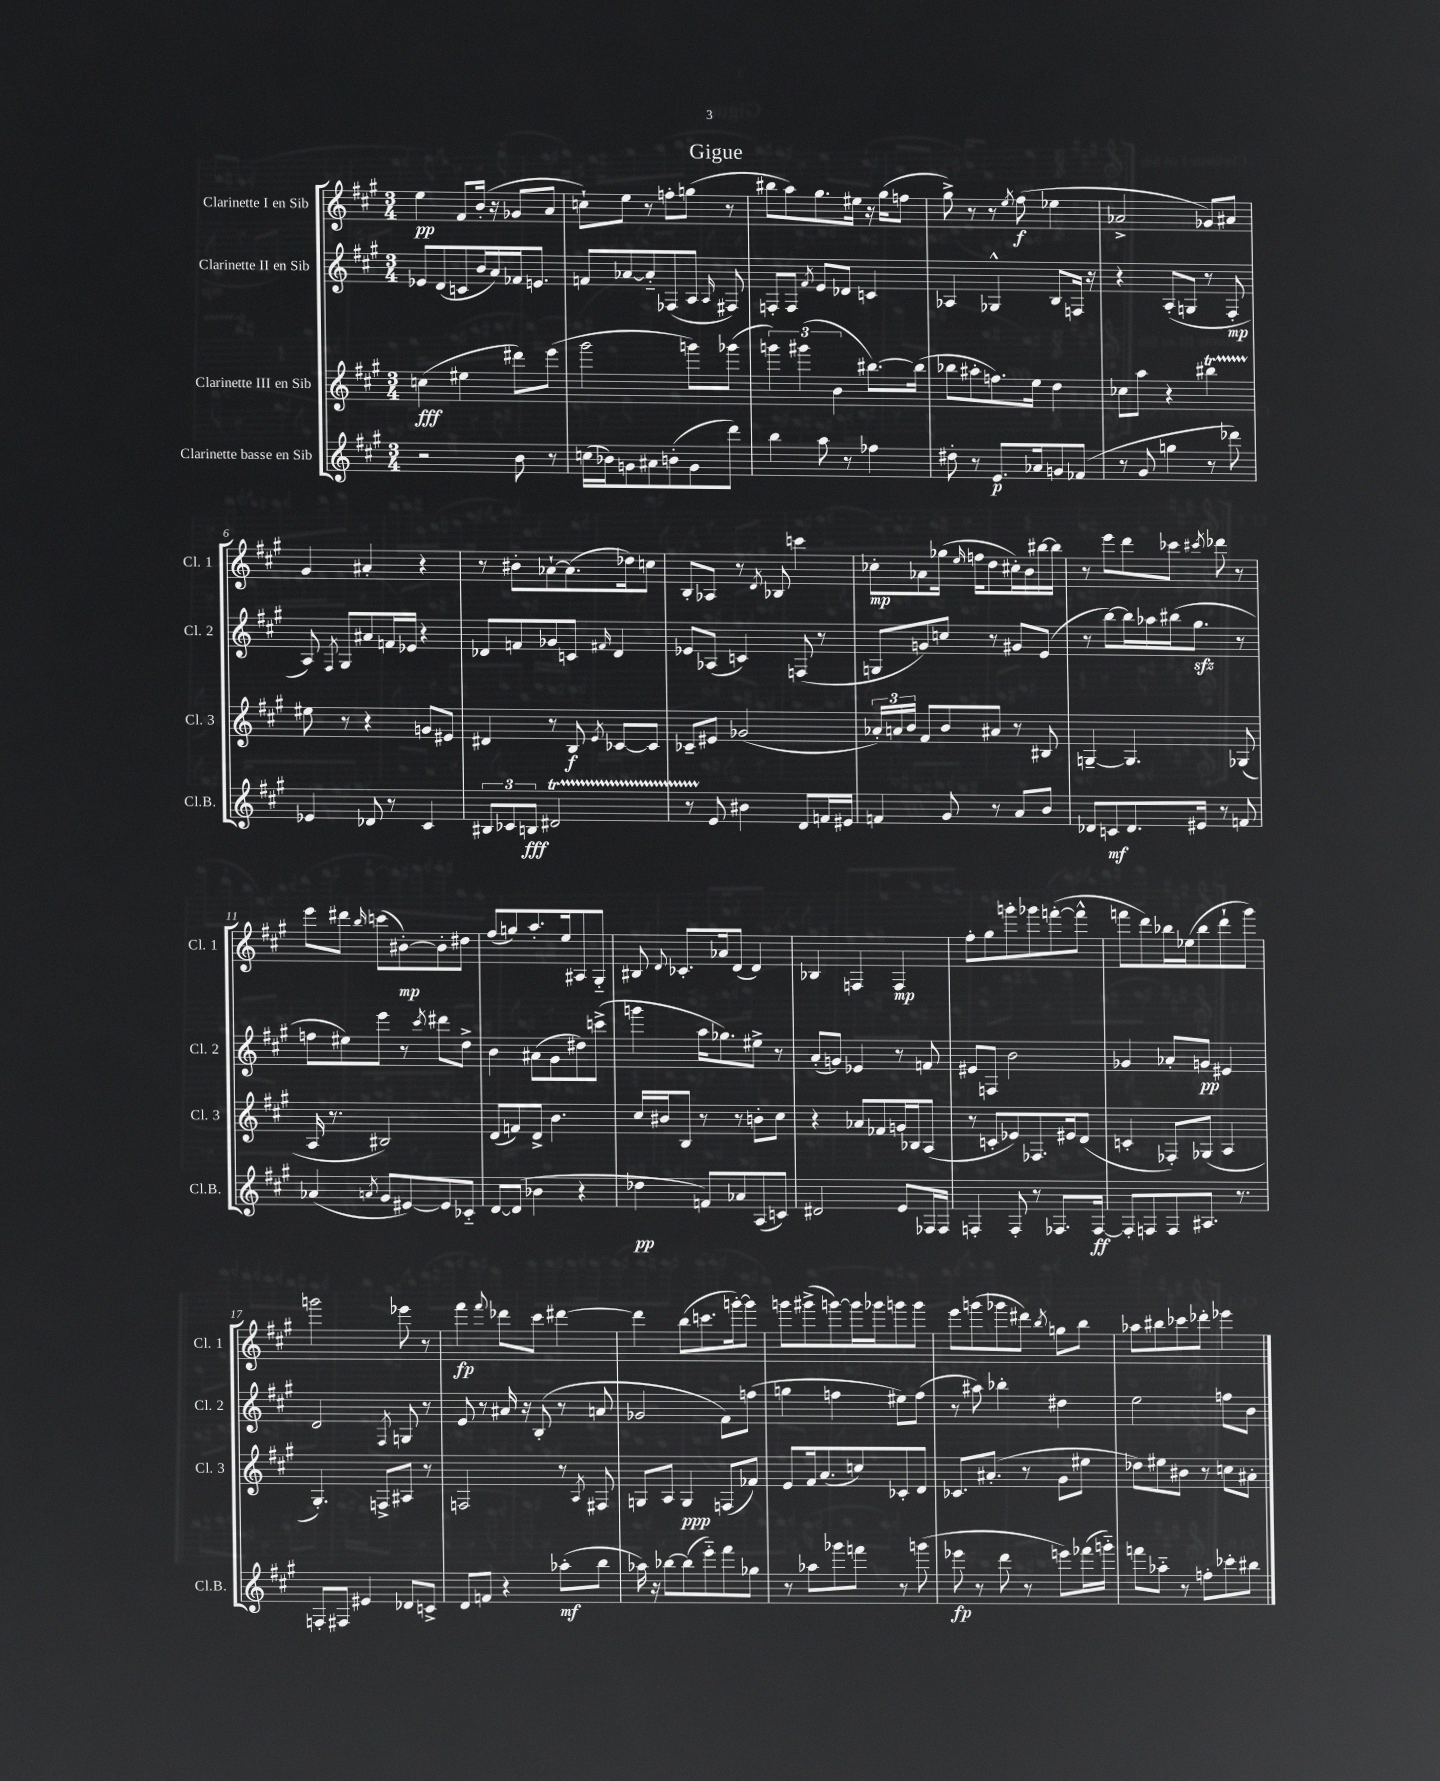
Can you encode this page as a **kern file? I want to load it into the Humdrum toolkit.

**kern	**kern	**kern	**kern
*staff4	*staff3	*staff2	*staff1
*clefG2	*clefG2	*clefG2	*clefG2
*k[f#c#g#]	*k[f#c#g#]	*k[f#c#g#]	*k[f#c#g#]
*M3/4	*M3/4	*M3/4	*M3/4
2r	(4cc	8e-	4ee
.	.	(8d	.
.	4ee#	8c	8f#
.	.	16b	(16b'
.	.	16a)	16r
8b	8ddd#)	16f-	8g-
.	.	8.e	.
8r	(8eee	.	8a
=	=	=	=
(16cc	2ggg#	8f	8cc`)
16b-)	.	.	.
8g	.	[8a-	8ee
8a#	.	8a-'~]	8r
(8b'	.	(8F-	8ff'
8g	8ggg)	8A	(8gg
.	.	16qqA	.
8ddd)	(8ggg-	8F#)	8r
=	=	=	=
4bb	6ggg)	8F'	8bb#
.	.	8F	8aa)
.	(6ggg#	.	.
.	.	8qf#	.
8aa	.	8e	8.gg#
.	6b	.	.
8r	.	8d-	.
.	.	.	16ee#
4ff-	[8.bb#)	4c	16r
.	.	.	(16gg#
.	.	.	8ff
.	(16bb#]	.	.
=	=	=	=
8dd#'	8bb-	4A-	8gg#^)
8r	8aa#'	.	8r
8.e	8.ff)	4G-^^	8r
.	.	.	8qee
.	.	.	(8ff#
16a-	16ee	.	.
8g	4dd	8B	4ee-
(8f-	.	16F	.
.	.	16r	.
=	=	=	=
8r	8cc-	4r	2a-^
8g#	8aa	.	.
4gg	4r	(8A'	.
.	.	8G	.
8r	4bb#	8r	8g-)
8ddd-)	.	8F#'	8a#
=	=	=	=
4e-	8ee#	8A)	4g#
.	.	8qF#	.
.	8r	8G#	.
8d-	4r	8a#	4a#'
8r	.	16f	.
.	.	16e-	.
4c#	8g	4r	4r
.	8e#	.	.
=	=	=	=
12B#	4d#	8d-	8r
12c-	.	.	.
.	.	8f	8b#'
12B	.	.	.
2d#	8r	8g-	[8a-`
.	8B	8c	(8.a-]
.	8qe	16qqf#	.
.	[8c-	4d-	.
.	.	.	16dd-)
.	8c-]	.	8cc
=	=	=	=
8r	8c-~	8e-	8B'
8e	8e#	(8A-	8A-
4b#	(2g-	4c)	8r
.	.	.	8qd
.	.	.	8B-
8d	.	(8F	4ccc
16f	.	8r	.
16e#	.	.	.
=	=	=	=
4f	24a-')	8G	8cc-'
.	24a	.	.
.	24b	.	.
.	8f#	8g)	8a-
8g#	8b	8cc	(16gg-
.	.	.	16qqee
.	.	.	16ff
8r	8a#	8r	8dd
8a	8r	8g#	16cc#')
.	.	.	16b
8b	8B#	(8e	[16bb#
.	.	.	16bb#]
=	=	=	=
8d-	[4G~	8r	8r
8c	.	[8bb)	8eee
8.d-	4.G]	16bb]	8ddd
.	.	16aa-	.
.	.	(16bb#	8ccc-
16e#	.	8.gg#	.
.	.	.	8qccc#
8r	.	.	8ddd-
8f	(8G-	8r	8r
=	=	=	=
(4a-	16A	8ff	8eee
.	8.r	.	.
.	.	8ee#)	8ddd#
8qa	.	.	16qqbb
8g#	2B#)	8eee	(8ccc
[8e#)	.	8r	[8b#')
.	.	8qccc#	.
8e#]	.	8ddd#	8b#']
8c-'~	.	8dd^	8dd#
=	=	=	=
[8d	(8d	4b	(8ff#
(8d]	8f)	.	8gg)
4b-	8d^	(8a#	8.aa'
.	4.b	8g#	.
.	.	.	16ee
4r	.	8dd#)	8A#
.	.	(8ccc^	8G#'~
=	=	=	=
4dd-	16cc#	4ggg	8B#
.	16b#	.	.
.	.	.	8qqd
.	8B	.	8.c-'
8f)	8r	16aa	.
.	.	8.gg-)	16a-
8a-	8r	.	(8d
(8A	8b'	8ee#^	4d)
8c)	8cc#	8r	.
=	=	=	=
2d#	4r	(8a'	4B-
.	.	8g)	.
.	8a-	4e-	4F
.	8f-	.	.
8e	16g	8r	4F
.	16B-	.	.
16F-	(8A	8f	.
16F-	.	.	.
=	=	=	=
4F'	8r	8e#	8ff#'
.	8c'	8F	8gg#
8F'	8e-)	2b	8ggg'
8r	8.F-	.	8ggg-
8.F-	.	.	([8fff'
.	16e#	.	.
.	(8d	.	8fff^^]
[16F-	.	.	.
=	=	=	=
8F-']	4c'	4g-	8fff
8F	.	.	8ddd)
8F	8F-')	8a-'	16bb-
.	.	.	(16ee-
8.A#	(8G-	8g	8bb-
.	4A	4e#	8ddd`
8.r	.	.	.
.	.	.	8ggg#)
=	=	=	=
8F'	4.G#')	2d	2ggg
8F#	.	.	.
4e#	.	.	.
.	8F^	.	.
.	.	8qF#	.
8d-	8A#	8G	8eee-
8c^	8r	8r	8r
=	=	=	=
8d	2F	8e	4fff#
8f	.	8r	.
.	.	.	8qqfff#
4r	.	16a#	8ddd-
.	.	16r	.
.	.	(8B'	8ccc#
(8aa-'	8r	8r	[4ddd#
.	8qA	.	.
8bb	8F#	8a	.
=	=	=	=
16aa-)	8G	2g-	4ddd#]
16r	.	.	.
[8bb-	8A	.	.
(8bb-]	4G	.	(8bb
8eee'~)	.	.	8.ccc
8fff#	(8F	8f#)	.
.	.	.	[16ggg')
8gg-	8f-)	(8ff	8ggg]
=	=	=	=
8r	8e	4gg	8ggg
8aa-	16f#	.	(8ggg#^
.	(8.a	.	.
8ggg-	.	4ff	[8ggg)
8fff	8cc)	.	16ggg]
.	.	.	16ggg-
8r	8c-'	8ee#)	8ggg
(8ggg	8d	(8ff	8ggg
=	=	=	=
8eee-	8.c-	8r	8eee
8r	.	8aa#)	(8ggg
.	(8.a#'	.	.
8ddd	.	4bb-'	8ggg-
8r	8r	.	8ddd#)
.	.	.	8qbb
8eee)	8g#	4dd#	8gg
(16fff-	8ee#	.	8bb
16ggg'~)	.	.	.
=	=	=	=
8fff	8dd-)	2ee	8aa-
8aa-'~	8ee#	.	8bb#
8r	8b#	.	8ccc-
8ff'	8r	.	8ddd-'
8ccc-'	8cc	8ff	4eee-
8bb#	8a#'	8b	.
==	==	==	==
*-	*-	*-	*-
